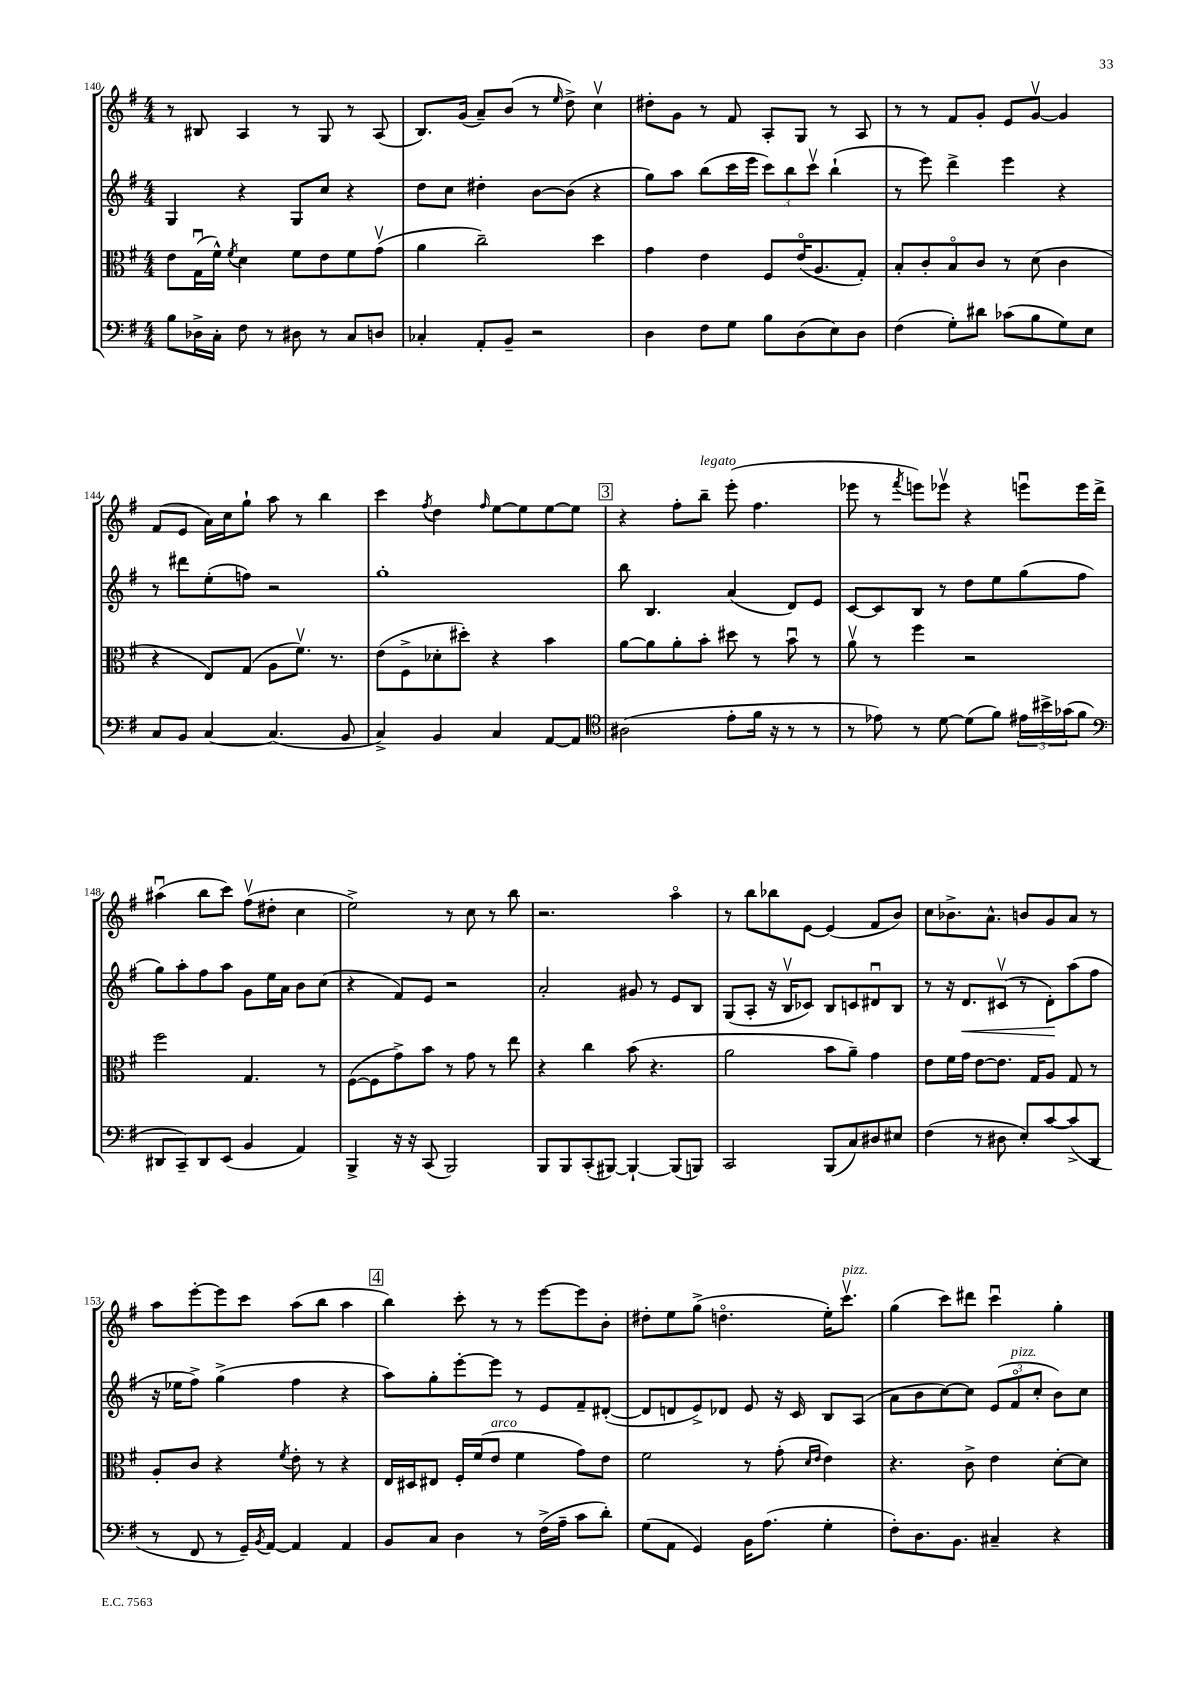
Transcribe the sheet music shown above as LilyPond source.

<<
\new StaffGroup <<
\new Staff = "s0" {
    \clef treble \key g \major \numericTimeSignature \time 4/4
    r8 bis8 a4 r8 g8 r8 a8( |
    b8.) g'16( a'8--) b'8( r8 \grace { e''16 } d''8->) c''4\upbow |
    dis''8-. g'8 r8 fis'8 a8-. g8 r8 a8 |
    r8 r8 fis'8 g'8-. e'8 g'8~\upbow g'4 |
    fis'8( e'8 a'16) c''16 g''8-! a''8 r8 b''4 |
    c'''4 \acciaccatura { fis''8 } d''4 \grace { fis''16 } e''8~ e''8 e''8~ e''8 |
    \mark \markup { \box "3" } r4 fis''8-. b''8--^\markup { \italic "legato" } e'''8-.( fis''4. |
    ees'''8 r8 \acciaccatura { fis'''8 } e'''8) ees'''8\upbow r4 e'''8\downbow e'''16 d'''16-> |
    ais''4\downbow( b''8 c'''8) fis''8\upbow( dis''8-. c''4 |
    e''2->) r8 c''8 r8 b''8 |
    r2. a''4\flageolet |
    r8 b''8 bes''8 e'8~ e'4( fis'8 b'8) |
    c''8 bes'8.-> a'8.-^ b'8 g'8 a'8 r8 |
    a''8 e'''8~-. e'''8 c'''8 a''8( b''8 a''4 |
    \mark \markup { \box "4" } b''4) c'''8-. r8 r8 e'''8~ e'''8 b'8-. |
    dis''8-. e''8 g''8->( d''4.\flageolet e''16-.) c'''8.\upbow^\markup { \italic "pizz." } |
    g''4( c'''8) dis'''8 c'''4\downbow g''4-. \bar "|." |
}
\new Staff = "s1" {
    \clef treble \key g \major \numericTimeSignature \time 4/4
    g4 r4 g8 c''8 r4 |
    d''8 c''8 dis''4-. b'8~ b'8( r4 |
    g''8) a''8 b''8( c'''16 e'''16 \tuplet 3/2 { c'''8) b''8 c'''8\upbow } b''4-!( |
    r8 e'''8) d'''4-> e'''4 r4 |
    r8 dis'''8 e''8-.( f''8) r2 |
    g''1-. |
    \mark \markup { \box "3" } b''8 b4. a'4( d'8) e'8 |
    c'8~ c'8 b8 r8 d''8 e''8 g''8( fis''8 |
    g''8) a''8-. fis''8 a''8 g'8 e''16 a'16 b'8 c''8( |
    r4 fis'8) e'8 r2 |
    a'2-. gis'8 r8 e'8 b8 |
    g8( a8-. r16 b16\upbow ces'8) b8 c'8 dis'8\downbow b8 |
    r8 r16 d'8.\< cis'8\upbow( r8 d'8-.\!) a''8( fis''8 |
    r16 ees''16 fis''8->) g''4->( fis''4 r4 |
    \mark \markup { \box "4" } a''8) g''8-. e'''8~-. e'''8 r8 e'8 fis'8-- dis'8~-.( |
    dis'8 d'8 e'8->) des'8 e'8 r16 c'16 b8 a8( |
    a'8 b'8 c''8~) c''8 \tuplet 3/2 { e'8( fis'8\flageolet^\markup { \italic "pizz." } c''8-. } b'8) c''8 \bar "|." |
}
\new Staff = "s2" {
    \clef alto \key g \major \numericTimeSignature \time 4/4
    e'8 g16\downbow( fis'16-^) \acciaccatura { fis'8 } d'4 fis'8 e'8 fis'8 g'8\upbow( |
    a'4 c''2--) d''4 |
    g'4 e'4 fis8 e'16\flageolet( a8. g8-.) |
    b8-. c'8-. b8\flageolet c'8 r8 d'8( c'4 |
    r4 e8) g8( a8 fis'8.\upbow) r8. |
    e'8( fis8-> des'8-. dis''8-.) r4 b'4 |
    \mark \markup { \box "3" } a'8~ a'8 a'8-. b'8-. dis''8 r8 b'8\downbow r8 |
    a'8\upbow r8 fis''4 r2 |
    fis''2 g4. r8 |
    fis8~( fis8 g'8->) b'8 r8 g'8 r8 e''8 |
    r4 c''4 b'8( r4. |
    a'2 b'8 a'8--) g'4 |
    e'8 fis'16 g'16 e'8~ e'8. g16 a8 g8 r8 |
    a8-. c'8 r4 \acciaccatura { fis'8 } e'8-. r8 r4 |
    \mark \markup { \box "4" } e16 dis16 eis8 fis16-. fis'16( e'8^\markup { \italic "arco" } fis'4 g'8) e'8 |
    fis'2 r8 g'8-.( \grace { d'16 e'16 } e'4) |
    r4. c'8-> e'4 d'8~-. d'8 \bar "|." |
}
\new Staff = "s3" {
    \clef bass \key g \major \numericTimeSignature \time 4/4
    b8 des16-> c16-. fis8 r8 dis8 r8 c8 d8 |
    ces4-. a,8-. b,8-- r2 |
    d4 fis8 g8 b8 d8( e8) d8 |
    fis4( g8-.) dis'8 ces'8( b8 g8) e8 |
    c8 b,8 c4~ c4.( b,8 |
    c4->) b,4 c4 a,8~ a,8 |
    \mark \markup { \box "3" } \clef tenor ais2( e'8-. fis'16 r16 r8 r8 |
    r8 ees'8) r8 d'8~ d'8( fis'8) \tuplet 3/2 { eis'16 bis'16-> ges'16( } fis'8 |
    \clef bass dis,8 c,8--) dis,8 e,8( b,4 a,4) |
    b,,4-> r16 r16 c,8( b,,2) |
    b,,8 b,,8 c,8-.( bis,,8~) bis,,4~-! bis,,8( b,,8) |
    c,2 b,,8( c8) dis8 eis8 |
    fis4( r8 dis8 e8-.) c'8~ c'8->( d,8 |
    r8 fis,8 r8 g,16--) \acciaccatura { b,8 } a,16~ a,4 a,4 |
    \mark \markup { \box "4" } b,8 c8 d4 r8 fis16->( a16-- c'8 d'8-.) |
    g8( a,8 g,4) b,16 a8.( g4-. |
    fis8-.) d8. b,8. cis4-- r4 \bar "|." |
}
>>
>>
\layout { \context { \Score currentBarNumber = #140 } }
